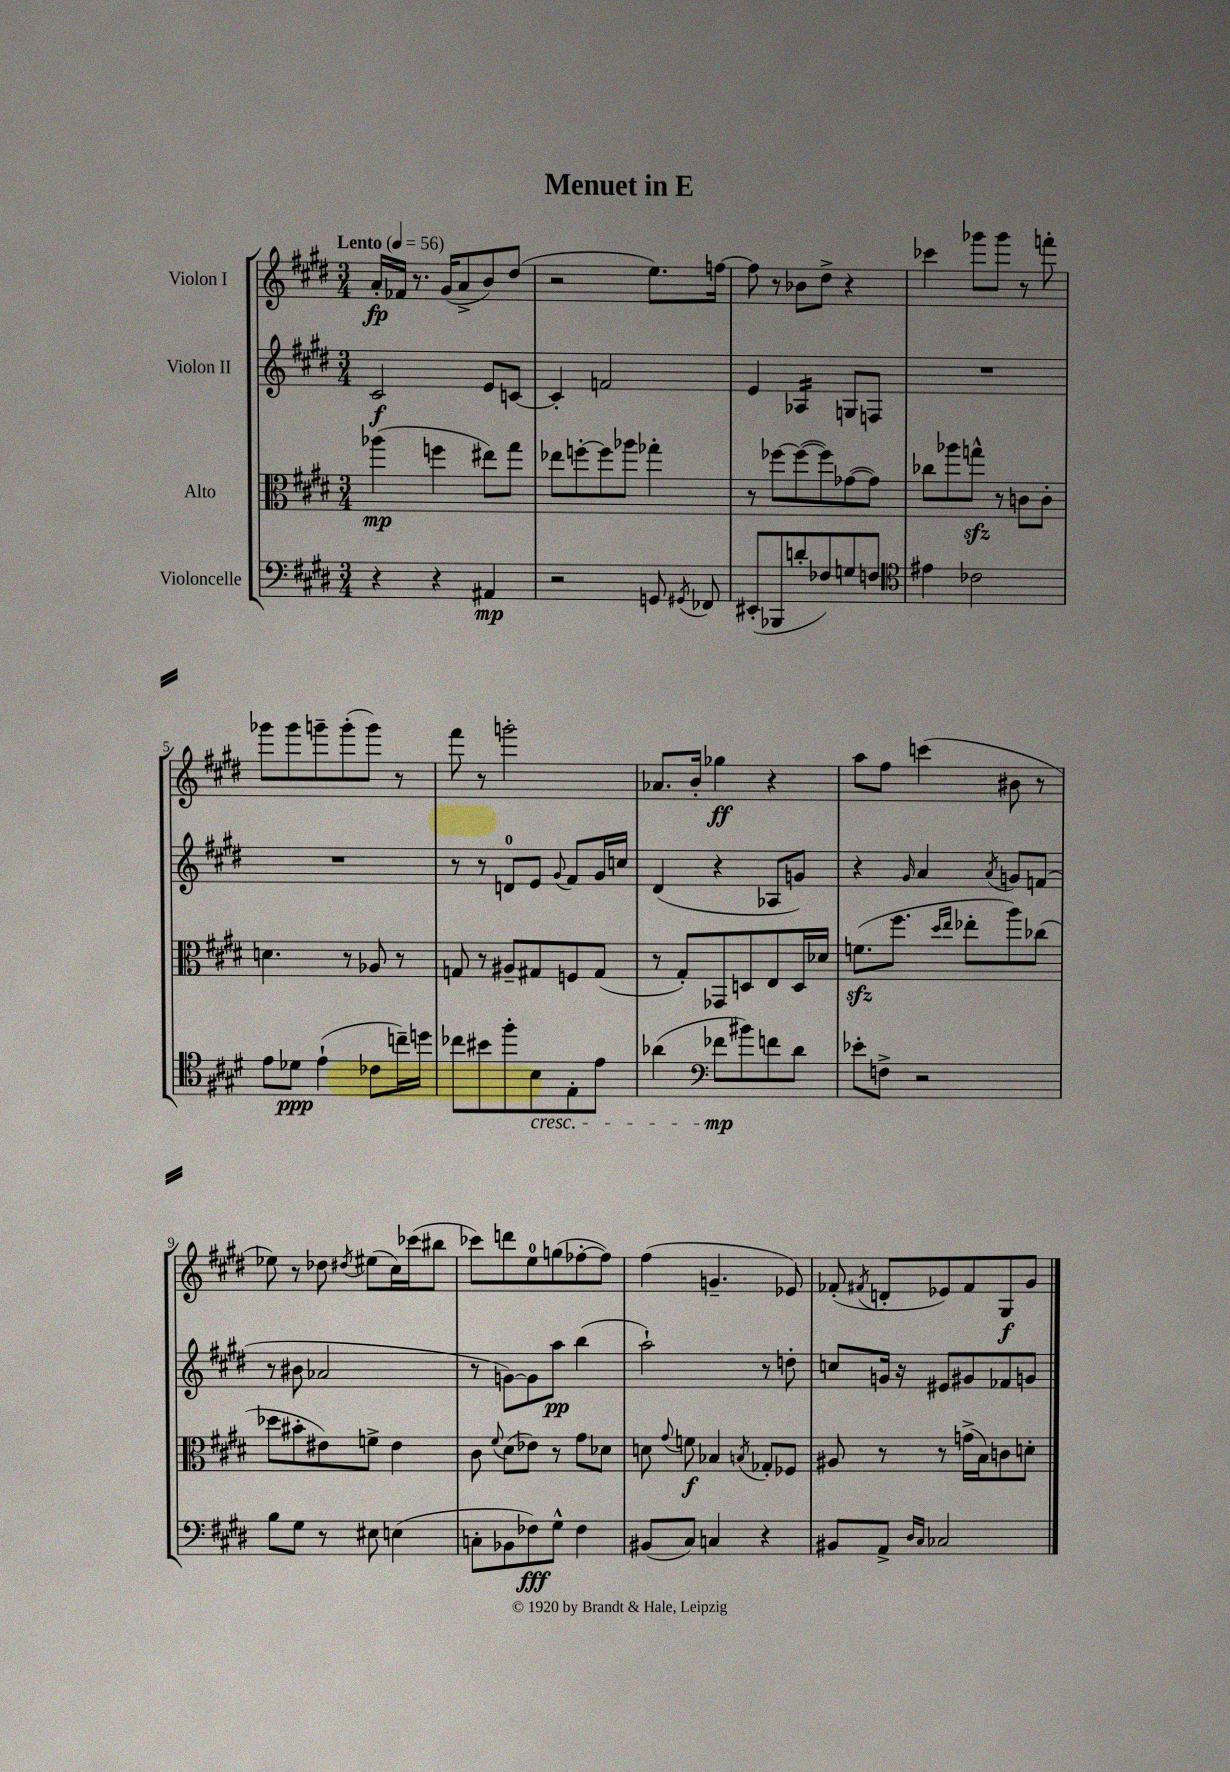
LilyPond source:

\header { title = "Menuet in E" }
<<
\new StaffGroup <<
\new Staff = "s0" \with { instrumentName = "Violon I" } {
    \clef treble \key e \major \numericTimeSignature \time 3/4 \tempo "Lento" 4 = 56
    \autoBeamOff a'16[-.\fp fes'16] r8. gis'16[( a'8-> b'8) dis''8]( |
    r2 e''8.[) f''16]~ |
    f''8 r8 bes'8[ dis''8]-> r4 |
    ces'''4 ges'''8[ ges'''8] r8 f'''8-. |
    ges'''8[ ges'''8 g'''8-- g'''8-.( g'''8]) r8 |
    fis'''8 r8 g'''2-. |
    aes'8.[ b'16]-. ges''4\ff r4 |
    a''8[ fis''8] c'''4( bis'8 r8 |
    ees''8) r8 des''8 \acciaccatura { dis''8 } eis''8[( cis''16) ces'''16( bis''8] |
    ces'''8[) d'''8 e''8-0 g''8( fes''8~-. fes''8]) |
    fis''4( g'4.-- ees'8) |
    fes'8-.( \acciaccatura { fis'8 } d'8[-. ees'8) fis'8 gis8\f gis'8] \bar "|." |
}
\new Staff = "s1" \with { instrumentName = "Violon II" } {
    \clef treble \key e \major \numericTimeSignature \time 3/4
    \autoBeamOff cis'2\f e'8[ c'8]~ |
    c'4-. f'2 |
    e'4 aes4:16 g8[ f8] |
    R2. |
    R2. |
    r8 r8 d'8[-0 e'8] \appoggiatura { gis'8 } fis'8[ gis'16 c''16] |
    dis'4( r4 aes8[ g'8]) |
    r4 \grace { gis'16 } a'4 \acciaccatura { a'8 } g'8[ f'8]( |
    r8 bis'8 aes'2 |
    r8 g'8[~) g'8 a''8]\pp b''4( |
    a''2-!) r8 d''8-. |
    c''8[ g'16] r16 eis'8[ gis'8 fes'8 g'8] \bar "|." |
}
\new Staff = "s2" \with { instrumentName = "Alto" } {
    \clef alto \key e \major \numericTimeSignature \time 3/4
    \autoBeamOff aes''4\mp( f''4 eis''8[) gis''8] |
    ees''8[ f''8~-. f''8 aes''8] ges''4-. |
    r8 fes''8[~ fes''8~( fes''8) ges'8~( ges'8]) |
    ces''8[ aes''8 g''8]-^\sfz r8 c'8[ c'8]-. |
    d'4. r8 aes8 r8 |
    g8 r8 ais8[-- gis8 f8 gis8]( |
    r8 gis8[-.) ges,8 d8 e8 d16 des'16] |
    f'8.[\sfz( fis''8.] \grace { dis''16[ e''16] } ees''8[-. a''8) ces''8]( |
    des''8[ bis'8-. eis'8) f'8]-> eis'4 |
    cis'8 \appoggiatura { fis'8 } dis'8[( ees'8]) r8 gis'8[ des'8] |
    d'8 \appoggiatura { gis'8 } f'8\f bes4 \acciaccatura { b8 } ges8[-. fes8] |
    ais8 r8 r8 g'16[->( b16) c'8 d'8]-. \bar "|." |
}
\new Staff = "s3" \with { instrumentName = "Violoncelle" } {
    \clef bass \key e \major \numericTimeSignature \time 3/4
    \autoBeamOff r4 r4 ais,4\mp |
    r2 g,8 \acciaccatura { gis,8 } fes,8 |
    eis,8[-.( bes,,8 d'8-. fes8) g8 f8] |
    \clef tenor eis'4 ces'2 |
    e'8[ des'8]\ppp e'4-!( ces'8[ c''16--) d''16] |
    ces''8[ bis'8 fis''8-. b8\cresc e8-. e'8] |
    aes'4( \clef bass fes'8[\mp\! bis'8) f'8 dis'8] |
    ees'8[-. f8]-> r2 |
    b8[ gis8] r8 eis8 e4( |
    c8[-. bes,8 fes8\fff) gis8]-^ fes4 |
    bis,8[( cis8]) c4 r4 |
    bis,8[ a,8]-> \grace { dis16[ cis16] } ces2 \bar "|." |
}
>>
>>
